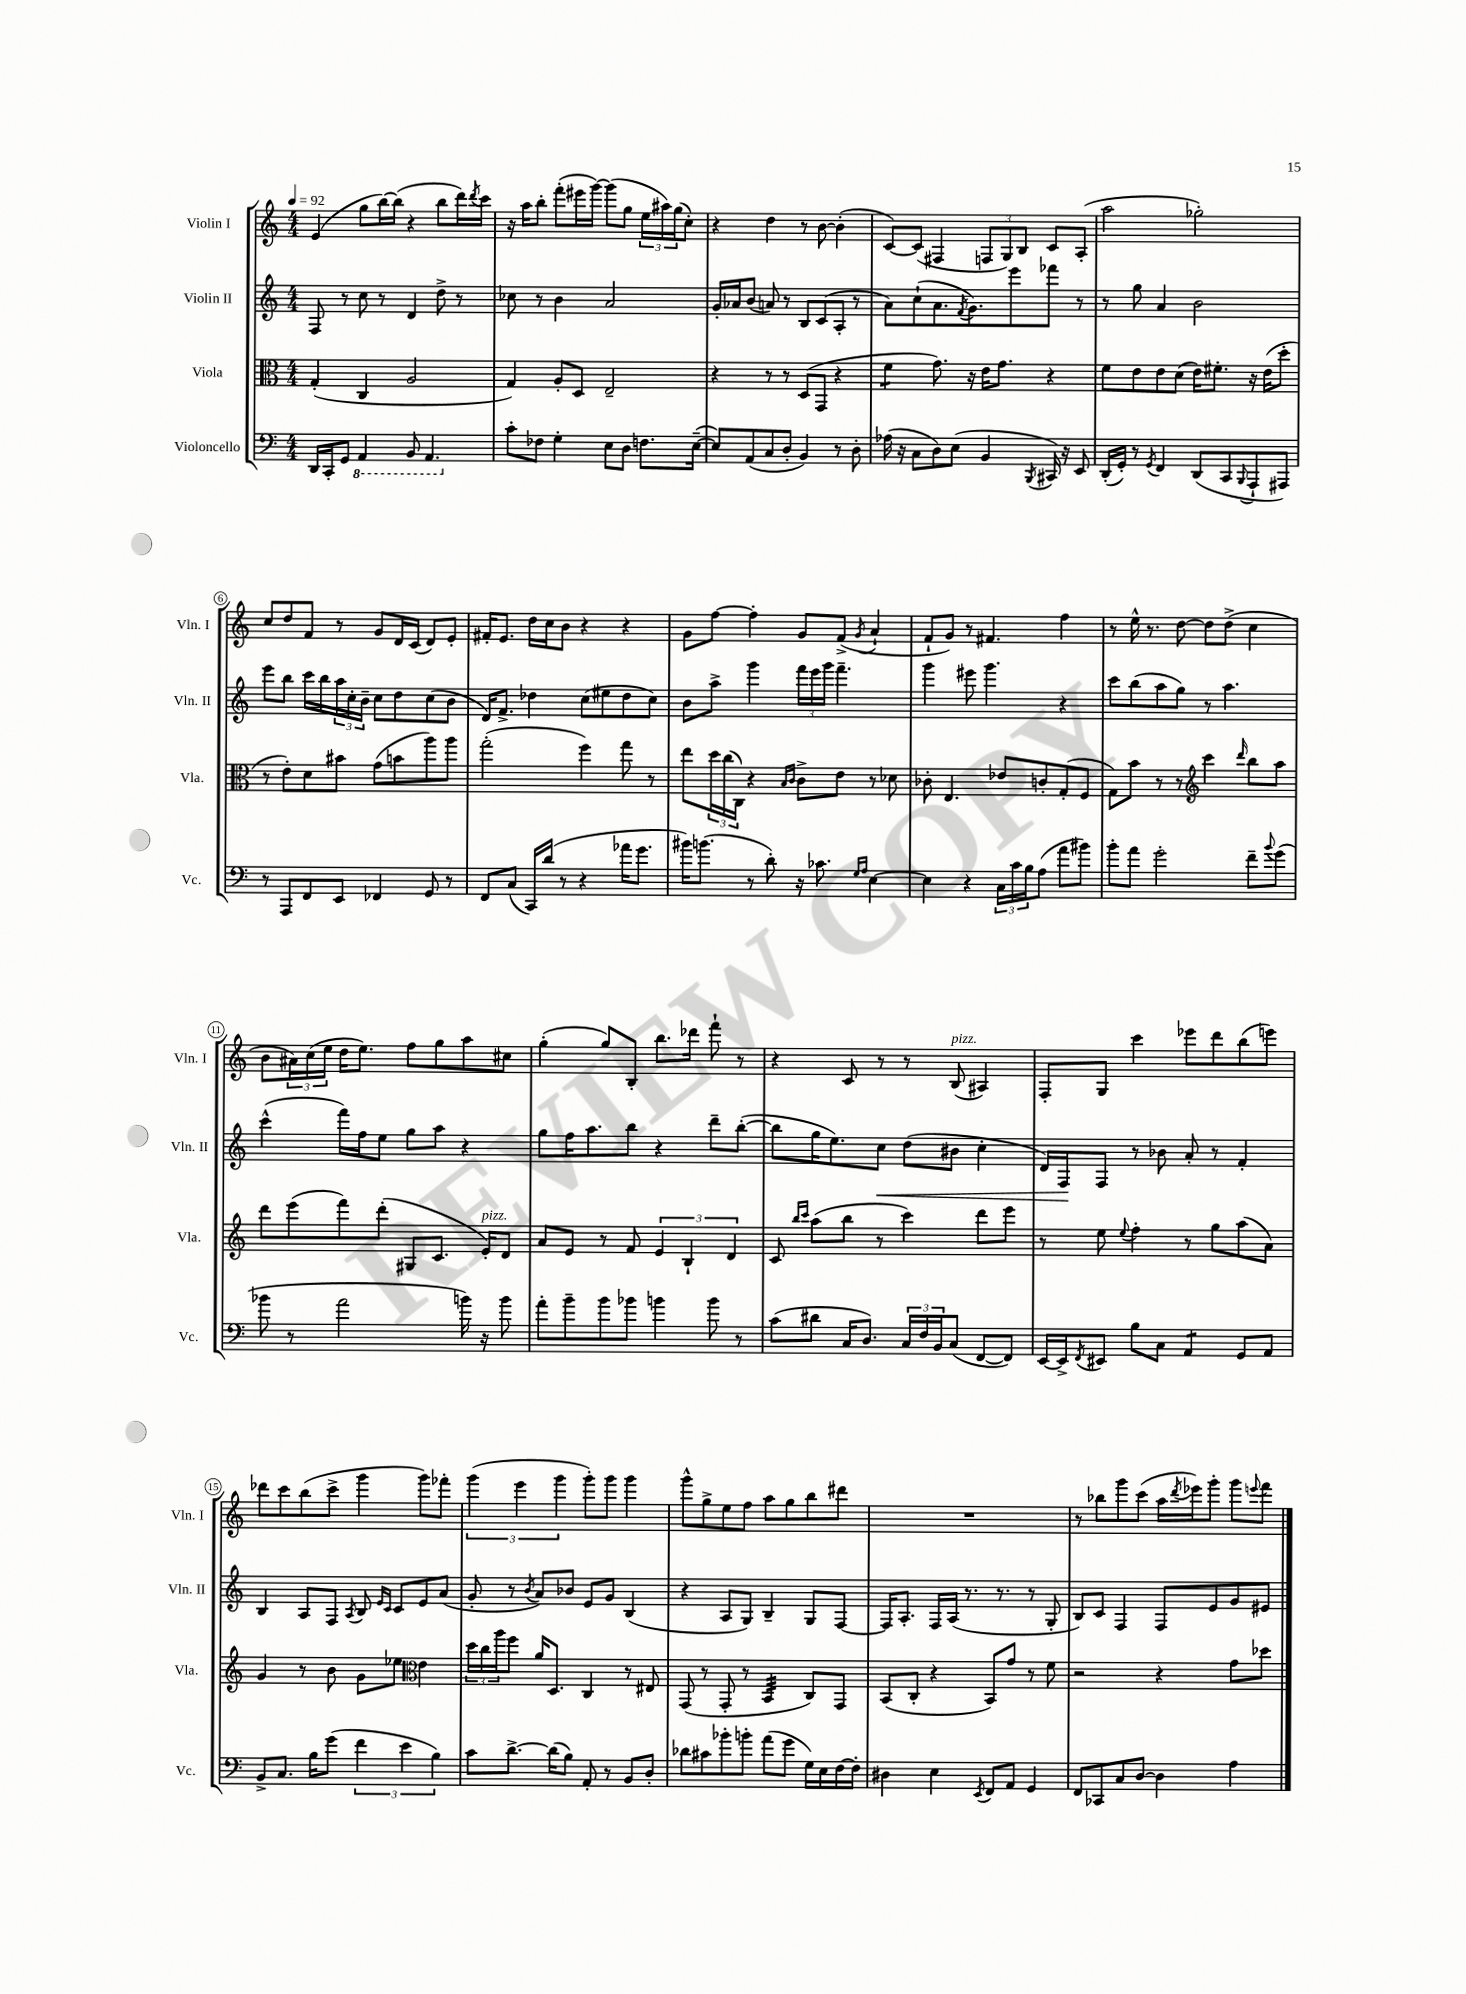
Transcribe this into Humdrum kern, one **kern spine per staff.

**kern	**kern	**kern	**kern
*staff4	*staff3	*staff2	*staff1
*clefF4	*clefC3	*clefG2	*clefG2
*k[]	*k[]	*k[]	*k[]
*M4/4	*M4/4	*M4/4	*M4/4
*MM92	*MM92	*MM92	*MM92
16DD/LL	(4G'/	8F/	(4e/
16CC'/J	.	.	.
8GG/J	.	8r	.
4AAA/	4C/	8cc\	8gg\L
.	.	8r	[16bb\L)
.	.	.	(16bb\]JJ
8BBB/	2A/	4d/	4r
4.AAA/	.	.	.
.	.	8dd^\	8bb\L
.	.	8r	16ddd\L)
.	.	.	8qddd/
.	.	.	16ccc\JJ
=	=	=	=
8c'\L	4G/)	8cc-\	16r
.	.	.	16aa\LK
8F-\J	.	8r	8bb'\J
4G'\	8A'/L	4b\	(8fff'\L
.	8D/J	.	16eee#\L
.	.	.	[16ggg\JJ)
8E\L	2E~/	2a/	(8ggg\]L
8D\J	.	.	8gg\J
8.F\L	.	.	24ee\LL
.	.	.	24aa#\)
.	.	.	(24gg\J
.	.	.	8cc'\J)
([16E~\Jk	.	.	.
=	=	=	=
8E/]L)	4r	16g'/LL	4r
.	.	16a-/J	.
(8AA/	.	(8b/J	.
8C/	8r	8a/)	4dd\
8D'/J	8r	8r	.
4BB/)	(8D/L	8B/L	8r
.	8GG/J	(8c/	[8b\
8r	4r	8A'/J	(4b'\]
8D'\	.	8r	.
=	=	=	=
(16A-\	4f\	8a\L)	[8c/L)
16r	.	.	.
8C\L	.	(8cc`\	(8c/]J
8D\)	8.g\)	8.a\	4F#/
(8E\J	.	.	.
.	.	8qf/	.
.	16r	8.g\)	.
4BB/	16e\LK	.	12F/L
.	8.g\J	.	.
.	.	.	12G/)
.	.	8eee\	.
.	.	.	12B/J
8qBBB/	.	.	.
16CC#/)	4r	8fff-\J	8c/L
16r	.	.	.
8EE/	.	8r	(8A'/J
=	=	=	=
(16DD'/LL	8f\L	8r	2aa\
16GG'/JJ)	.	.	.
8r	8e\	8gg\	.
8qGG/	.	.	.
4FF/	8e\	4a/	.
.	(8d\J	.	.
(8DD/L	16e\LK)	2b\	2gg-'\)
.	8.f#'\J	.	.
8CC/	.	.	.
8qqBBB/	.	.	.
8AAA`/	16r	.	.
.	(16e\LK	.	.
8AAA#/J)	8dd'\J	.	.
=	=	=	=
8r	8r	8eee\L	8cc/L
8AAA/L	8e'\L)	8bb\J	8dd/
8FF/	8d\	16ccc\LL	8f/J
.	.	16bb\	.
8EE/J	8b#\J	24aa\	8r
.	.	24cc'\	.
.	.	24b~\JJ	.
4FF-/	(8g\L	8cc\L	8g/L
.	8b\	8dd\	16d/L
.	.	.	(16c/JJ
8GG/	8aa\)	(8cc\	8d/L)
8r	8aa\J	8b\J	8e'/J
=	=	=	=
8FF/L	(2gg'\	16d/LK)	16f#'/LK
.	.	8.f^/J	8.e/J
(8C/J	.	.	.
16CC/LL)	.	4dd-\	16dd\LL
(16d/JJ	.	.	16cc\J
8r	.	.	8b\J
4r	4ff\)	(8cc\L	4r
.	.	8ee#\	.
16a-\LK	8gg\	8dd-\	4r
8.g\J	.	.	.
.	8r	8cc\J)	.
=	=	=	=
16b#\LK)	8ee\L	8b\L	8g\L
(8.b\J	.	.	.
.	24dd\L	8aa^\J	[8ff\J
.	(24cc\	.	.
.	24C\JJ)	.	.
8r	4r	4ggg\	4ff'\]
8d'\)	.	.	.
.	16qqB/LL	.	.
.	16qqc/JJ	.	.
16r	8c^\L	24fff\LL	8g/L
.	.	24eee\	.
8.c-\	.	.	.
.	.	24ggg\JJ	.
.	8e\J	4.fff~\	(8f^/J
16qqG/LL	.	.	.
16qqA/JJ	.	.	8qg/
[4E\	8r	.	4a`/
.	8d-\	.	.
=	=	=	=
4E\]	8c-'\	4ggg\	8f`/L
.	4.E/	.	8g/J)
4r	.	8eee#\	8r
.	.	4.ggg\	4.f#/
24C\LL	8e-/L	.	.
24c\	.	.	.
24B\J	.	.	.
(8A\J	8c'/	.	.
8a\L	(8G'/	4r	4ff\
8b#\J)	8F/J	.	.
=	=	=	=
8b'\L	8G\L)	8ccc\L	8r
8a\J	8b\J	(8bb\	16ee^^\
.	.	.	8.r
2g'\	8r	8aa\	.
.	8r	8gg\J)	[8dd\
*	*clefG2	*	*
.	4ccc\	8r	8dd\]L
.	.	4.aa\	(8dd^\J
.	16qqddd/	.	.
8f~\L	8bb\L	.	4cc\
8qqb/	.	.	.
(8g\J	8aa\J	.	.
=	=	=	=
8b-\	8ddd\L	(4ccc^^\	8b\L
8r	(8eee\	.	24a#\L)
.	.	.	(24cc\
.	.	.	24ee\JJ
2a\	8fff\)	16fff\LL)	16dd\LK
.	.	16ff\J	8.ee\J)
.	(8ddd'\J	8ee\J	.
.	8G#/L	8gg\L	8ff\L
.	8.c/J	8aa\J	8gg\
16b\)	.	4r	8aa\
16r	16e'/LK)	.	.
8b\	8d/J	.	8cc#\J
=	=	=	=
8a'\L	8a/L	8gg\L	(4gg'\
8b~\	8e/J	16ff\K	.
.	.	8.aa\	.
8b\	8r	.	8gg/L)
8b-\J	8f/	8bb\J	8B'/J
4b\	6e/	4r	8.bb\L
.	6B`/	.	.
.	.	.	16ddd-\Jk
8b\	.	8ddd~\L	8fff`\
.	6d/	.	.
8r	.	([8bb'\J	8r
=	=	=	=
(8c\L	8c/	8bb\]L	4r
.	16qqbb/LL	.	.
.	16qqccc/JJ	.	.
8d#\J	(8aa\L	16gg\K	.
.	.	8.ee\)	.
16C/LK	8bb\J	.	8c/
8.D/J)	.	.	.
.	8r	8cc\J	8r
24C/LL	4ccc\)	(8dd\L	8r
24F/	.	.	.
24BB/J	.	.	.
(8C/J	.	8b#\J	(8B/
[8FF/L	8ddd\L	4cc'\	4A#/)
8FF/]J)	8eee\J	.	.
=	=	=	=
[16EE/LL	8r	16d/LL)	8F'/L
16EE^/]J	.	16F/J	.
8qFF/	.	.	.
8EE#/J	8ee\	8F/J	8G/J
.	8qqee/	.	.
8B\L	4ff'\	8r	4ccc\
8C\J	.	8b-\	.
4AA/	8r	8a'/	8eee-\L
.	8gg\L	8r	8ddd\
8GG/L	(8aa\	4f'/	(8bb\
8AA/J	8a\J)	.	8eee\J)
=	=	=	=
8BB^/L	4g/	4B/	8ddd-\L
8.C/J	.	.	8ccc\
.	8r	8A/L	(8bb\
16B\LK	.	.	.
(8g\J	8b\	8F/J	8ccc^\J
.	.	8qA/	.
6f\	8g\L	8B/	4ggg\
.	.	16qqe/LL	.
.	.	16qqc/JJ	.
.	8ee-\J	8c/L	.
6e\	.	.	.
*	*clefC3	*	*
.	4e\	8e/	8ggg\L)
6B\)	.	.	.
.	.	(8a/J	8fff-'\J
=	=	=	=
8c\L	24dd\LL	8g'/	(6ggg\
.	24cc\	.	.
.	24aa\J	.	.
[8.d^\J	8ff\J	8r	.
.	.	.	6eee\
.	.	8qb/	.
.	16a/LK	8a/L)	.
(16d\]LK	8.D/J	.	.
.	.	.	6ggg\
8B\J)	.	8b-/J	.
8AA'/	4C/	8e/L	8ggg'\L)
8r	.	8g/J	8ggg\J
8BB/L	8r	(4B/	4ggg\
8D'/J	8E#/	.	.
=	=	=	=
8d-\L	(8GG/	4r	8ggg^^\L
8c#\	8r	.	8gg^\
8b-'\	8GG'/	8A/L	8ee\
8b'\J	8r	8G/J)	8ff\J
(8a\L	4BB/	4B~/	8aa\L
8g\J	.	.	8gg\
16G\LL)	8C/L)	8G/L	8bb\
16E\	.	.	.
[16F\	8GG/J	[8F/J	8ddd#\J
16F'\]JJ	.	.	.
=	=	=	=
4D#\	(8BB/L	16F/]LK	1r
.	.	8.A'/J	.
.	8C'/J	.	.
4E\	4r	16F/LL	.
.	.	(16A/JJ	.
.	.	8.r	.
8qEE/	.	.	.
8FF/L	8BB/L)	.	.
.	.	8.r	.
8AA/J	8g/J	.	.
4GG/	8r	8r	.
.	8f\	8G'/	.
=	=	=	=
8FF/L	2r	8B/L)	8r
8CC-/	.	8c/J	8bb-\L
8C/	.	4F/	8ggg\
[8D/J	.	.	(8ccc\J
4D\]	4r	8F/L	16aa\LL
.	.	.	8qddd/
.	.	.	16eee-\J)
.	.	8e/	8ggg'\J
4A\	8g\L	8g/	8ggg\L
.	.	.	8qqeee/
.	8dd-\J	8e#/J	8fff\J
==	==	==	==
*-	*-	*-	*-
